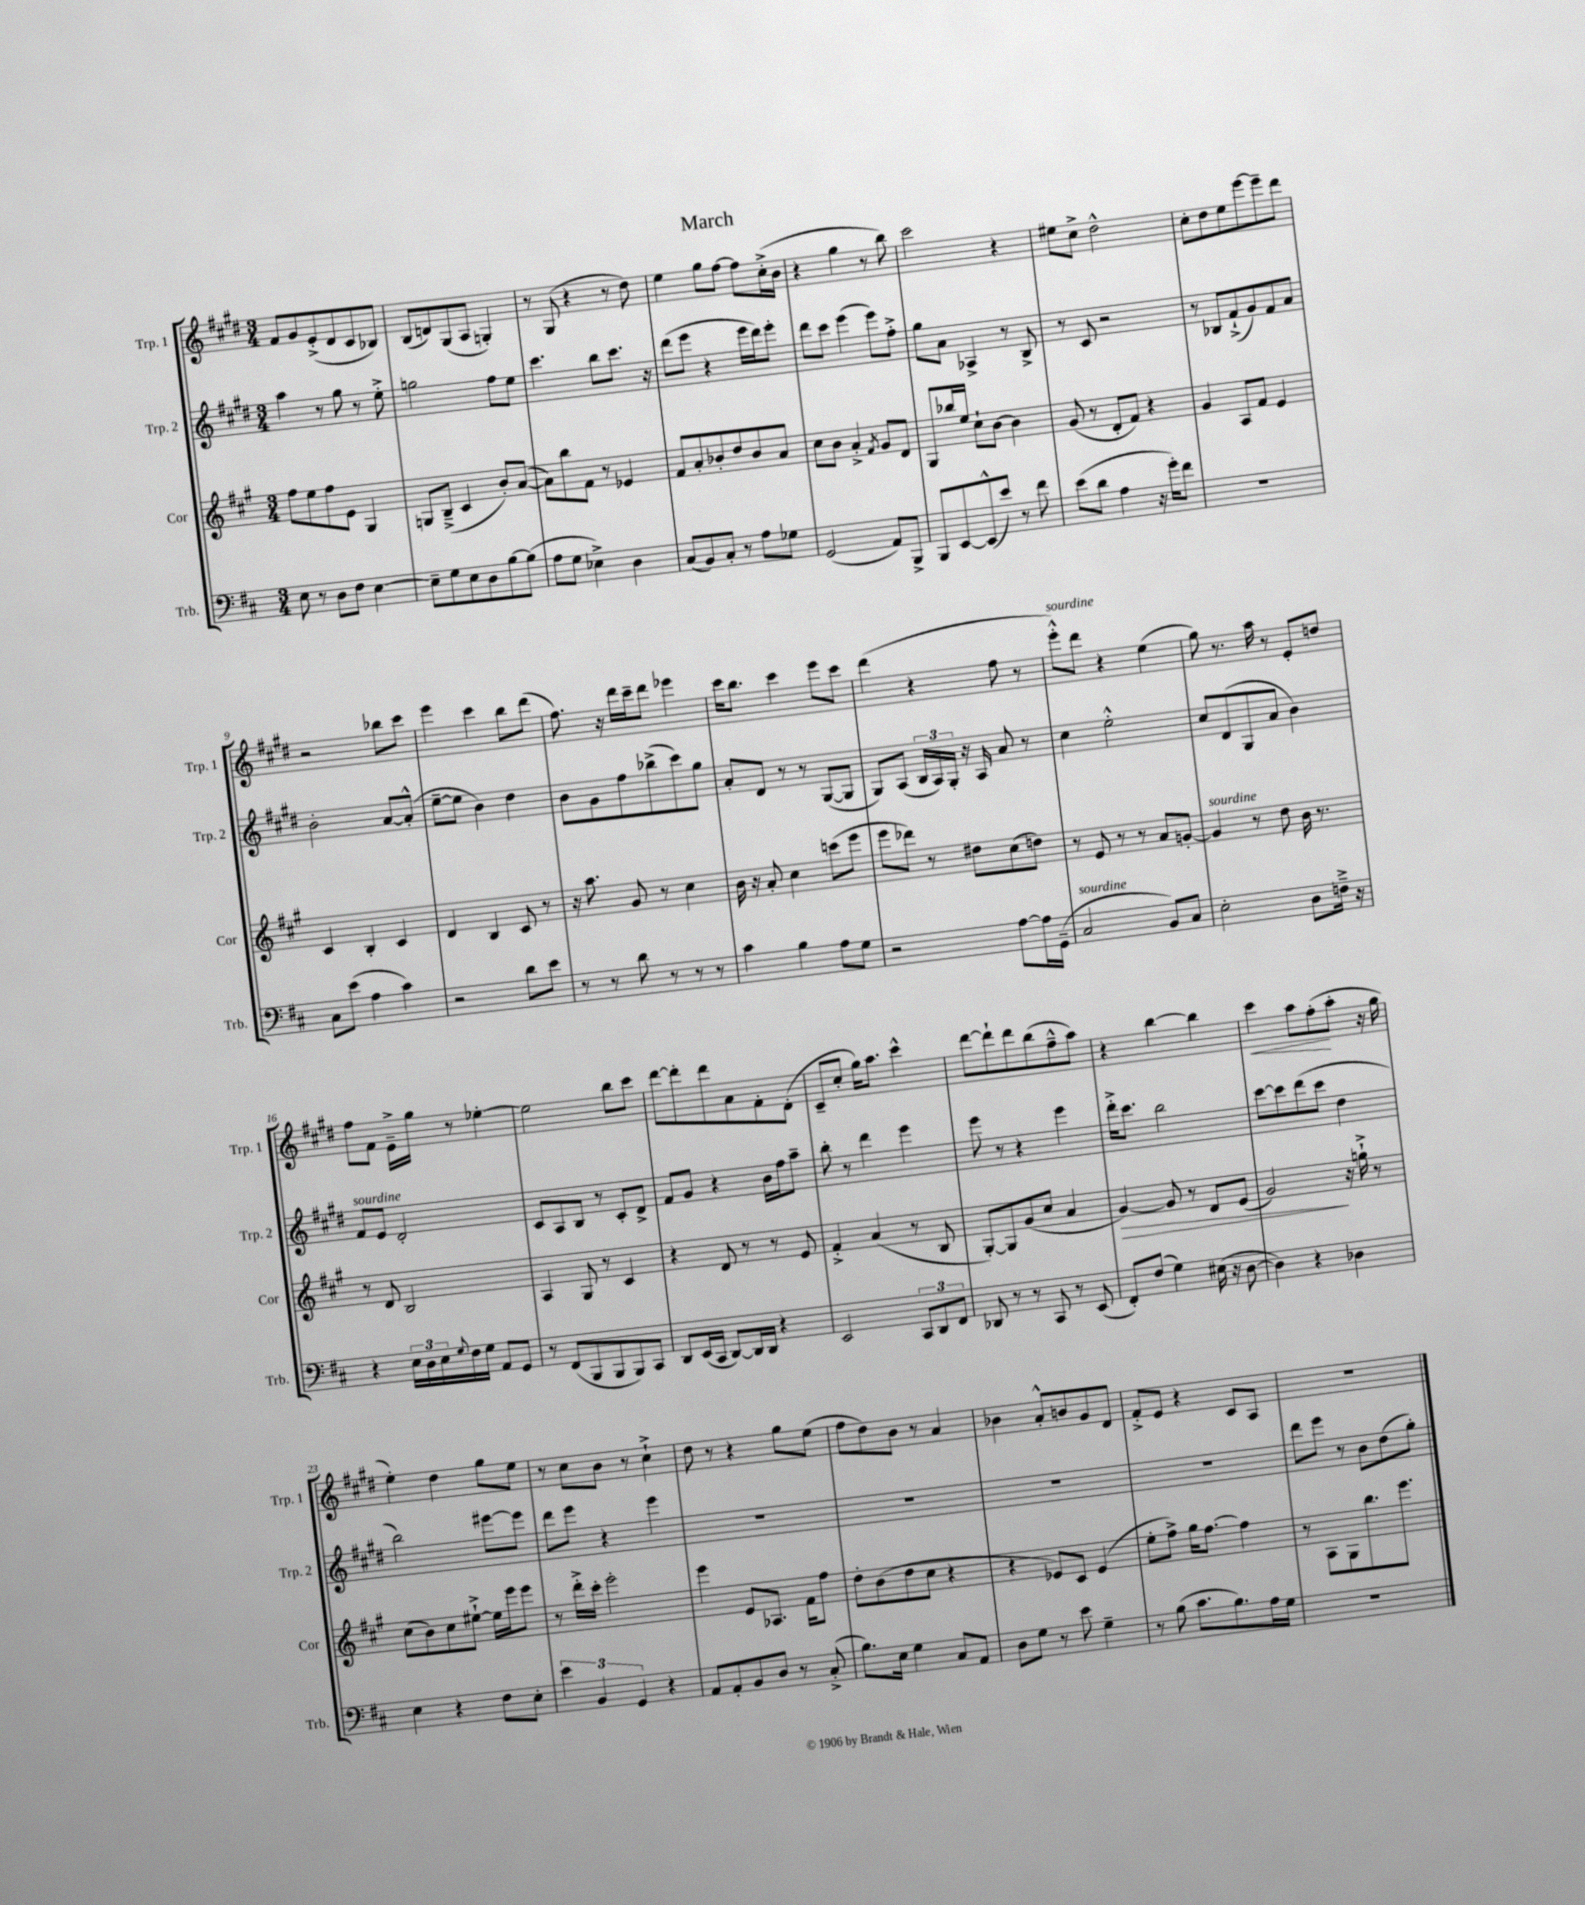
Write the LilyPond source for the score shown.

\header { title = "March" }
<<
\new StaffGroup <<
\new Staff = "s0" \with { instrumentName = "Trp. 1" shortInstrumentName = "Trp. 1" } {
    \clef treble \key e \major \numericTimeSignature \time 3/4
    fis'8 gis'8 e'8-.->( dis'8 cis'8 bes8) |
    b8( d'8) gis8( a8 g4-.) |
    r8 gis8( r4 r8 dis''8) |
    e''4 gis''8 fis''8~ fis''8 cis''16-.->( b'16 |
    r4 gis''4 r8 b''8) |
    cis'''2 r4 |
    eis''8 cis''8-> dis''2-^ |
    cis''8-. dis''8 e''8 e'''8~ e'''8-- dis'''8 |
    r2 bes''8 cis'''8 |
    e'''4 cis'''4 b''8 dis'''8( |
    fis''8.) r16 dis'''16 cis'''16-- dis'''8 ees'''4 |
    cis'''16 b''8. cis'''4 e'''8 cis'''8 |
    dis'''4( r4 fis''8 r8 |
    e'''8-.-^^\markup { \italic "sourdine" }) dis'''8 r4 e''4( |
    gis''8) r8. a''16 r8 e'8-. d''8 |
    fis''8 fis'8 e'16---> gis''16 r8 ees''4~-. |
    ees''2 b''8 cis'''8 |
    dis'''8~ dis'''8-. dis'''8 a'8 fis'8-. dis'8-.( |
    cis'8-- cis''8-. gis''16) a''8. cis'''4-^ |
    dis'''8~ dis'''8-! dis'''8 b''8( fis''8---^ a''8) |
    r4 b''4~ b''4 |
    cis'''4\< a''8 fis''8-.\!( a''8-. r16 gis''16 |
    e''4-.) dis''4 gis''8 e''8 |
    r8 cis''8 b'8 r8 cis''4-!-> |
    dis''8 r8 r4 gis''8 e''8( |
    fis''8 dis''8) b'8 r8 a'4 |
    bes'4 a'8-.-^ b'8 gis'8 dis'8 |
    fis'8-.-> e'8 r4 cis'8 a8 |
    R2. \bar "|." |
}
\new Staff = "s1" \with { instrumentName = "Trp. 2" shortInstrumentName = "Trp. 2" } {
    \clef treble \key e \major \numericTimeSignature \time 3/4
    a''4 r8 gis''8 r8 e''8-.-> |
    g''2 fis''8 e''8 |
    cis'''4. b''8 cis'''8. r16 |
    dis'''8( e'''8 r4 e'''16 dis'''16) e'''8-. |
    dis'''8 cis'''8 e'''4( e'''8) fis''8-.-> |
    gis''8 a'8 aes4-> r8 b8-> |
    r8 cis'8 r2 |
    r8 bes8 fis'8-!->( gis'8) fis'8 a'8 |
    b'2-. a'8~ a'8-.-^( |
    e''8~-- e''8 b'4) dis''4 |
    b'8 gis'8 fis''8 bes''8->( cis'''8) gis''8 |
    a'8-. dis'8 r8 r8 gis8~( gis8 |
    gis8) a8( \tuplet 3/2 { b16 a16) gis16-. } r16 a16 a'8 r8 |
    cis''4 e''2-.-^ |
    cis''8 dis'8( gis8 a'8 b'4) |
    fis'8^\markup { \italic "sourdine" } e'8 dis'2-. |
    cis'8 a8 b8 r8 cis'8-. dis'8-> |
    fis'8 gis'8 r4 b'16 fis''16 a''8-- |
    b''8-. r8 dis'''4 e'''4 |
    e'''8 r8 r4 e'''4 |
    dis'''16-.-> cis'''8. b''2 |
    cis'''8~ cis'''8 dis'''8( cis'''8 dis''4 |
    b''2) eis'''8~ eis'''8 |
    dis'''8 e'''8 r4 e'''4 |
    R2. |
    R2. |
    R2. |
    R2. |
    dis'''8 e'''8 r8 b'8 dis''8( gis''8-.) \bar "|." |
}
\new Staff = "s2" \with { instrumentName = "Cor" shortInstrumentName = "Cor" } {
    \clef treble \key a \major \numericTimeSignature \time 3/4
    fis''8 e''8 fis''8 e'8 gis4 |
    g8 b8--->( cis'4 b'8-.) a'8~( |
    a'8) b''8 fis'8 r8 ees'4 |
    fis'8 a'8-. bes'8-. d''8 bes'8 a'8 |
    cis''8 b'8 a'4-.-> \acciaccatura { fis'8 } gis'8 d'8 |
    gis8 bes''16 e''16 cis''8-! b'8~ b'4 |
    gis'8( r8 d'8-. fis'8) r4 |
    gis'4 a8 fis'8 e'4 |
    cis'4 b4-. cis'4 |
    d'4 b4 cis'8 r8 |
    r16 a''8. gis'8 r8 cis''4 |
    b'16 r16 a'8-. cis''4 c'''8( e'''8 |
    e'''8 des'''8) r8 dis''8 cis''8( d''8) |
    r8 e'8 r8 r8 a'8 g'8~-. |
    g'4^\markup { \italic "sourdine" } r8 d''8 b'16 r8. |
    r8 d'8 b2 |
    a4 gis8 r8 cis'4 |
    r4 d'8 r8 r8 e'8 |
    fis'4-.-> a'4( r8 b8 |
    gis8~-.) gis8 gis'8( cis''8 a'4 |
    gis'4~\>) gis'8 r8 d'8 e'8( |
    gis'2\!) r16 g''16-!-> r8 |
    cis''8( b'8) cis''8 eis''8~-!-> eis''16 e'''16 e'''8 |
    r8 d'''16-.-> cis'''16-. e'''2-. |
    e'''4 e'8 aes8. fis'16 fis''8 |
    d''8-. b'8( d''8 cis''8 r4 |
    r4 ees'8) cis'8 ees'4( |
    e''8-. fis''8->) gis''16 fis''8.~ fis''4 |
    r8 a8 gis8 b''8. e'''8. \bar "|." |
}
\new Staff = "s3" \with { instrumentName = "Trb." shortInstrumentName = "Trb." } {
    \clef bass \key d \major \numericTimeSignature \time 3/4
    e8 r8 d8 fis8 e4~ |
    e8-- g8 e8 d8 b8~ b8( |
    a8 g8 ees4->) d4 |
    cis8( b,8) cis8-. r8 a8 ges8 |
    g,2( a,8) b,,8-> |
    b,,8 e,8~ e,8-^( e'8) r8 fis'8 |
    e'8( d'8 a4 r16 g'16-.) fis'8 |
    R2. |
    cis8 e'8( a4 cis'4) |
    r2 d'8 e'8 |
    r8 r8 d'8 r8 r8 r8 |
    cis'4 b4 a8 g8 |
    r2 a8~ a16 g,16--( |
    cis2^\markup { \italic "sourdine" } b,8) cis8 |
    e2-. d8 f16---> r16 |
    r4 \tuplet 3/2 { e16 d16 e16 } \appoggiatura { g8 } fis16 g16 a,8 g,8 |
    r8 fis,8( b,,8 b,,8 b,,8) cis,8 |
    d,8 e,16( cis,16 d,8~) d,16 d,16 r4 |
    e,2 \tuplet 3/2 { cis,8 d,8 fis,8 } |
    des,8 r8 r8 cis,8 r8 e,8( |
    fis,8-.) fis8( g4) eis16( r16 d8~ |
    d4) r4 des4 |
    e4 r4 fis8 e8-. |
    \tuplet 3/2 { e'4 b,4 g,4 } r4 |
    a,8 a,8-. b,8 d8 r8 cis8-.->( |
    b8.) e16 g4 cis8 a,8 |
    d8 g8 r8 e'8 g4-- |
    r8 b8( cis'8. b8.) a16 g16 |
    R2. \bar "|." |
}
>>
>>
